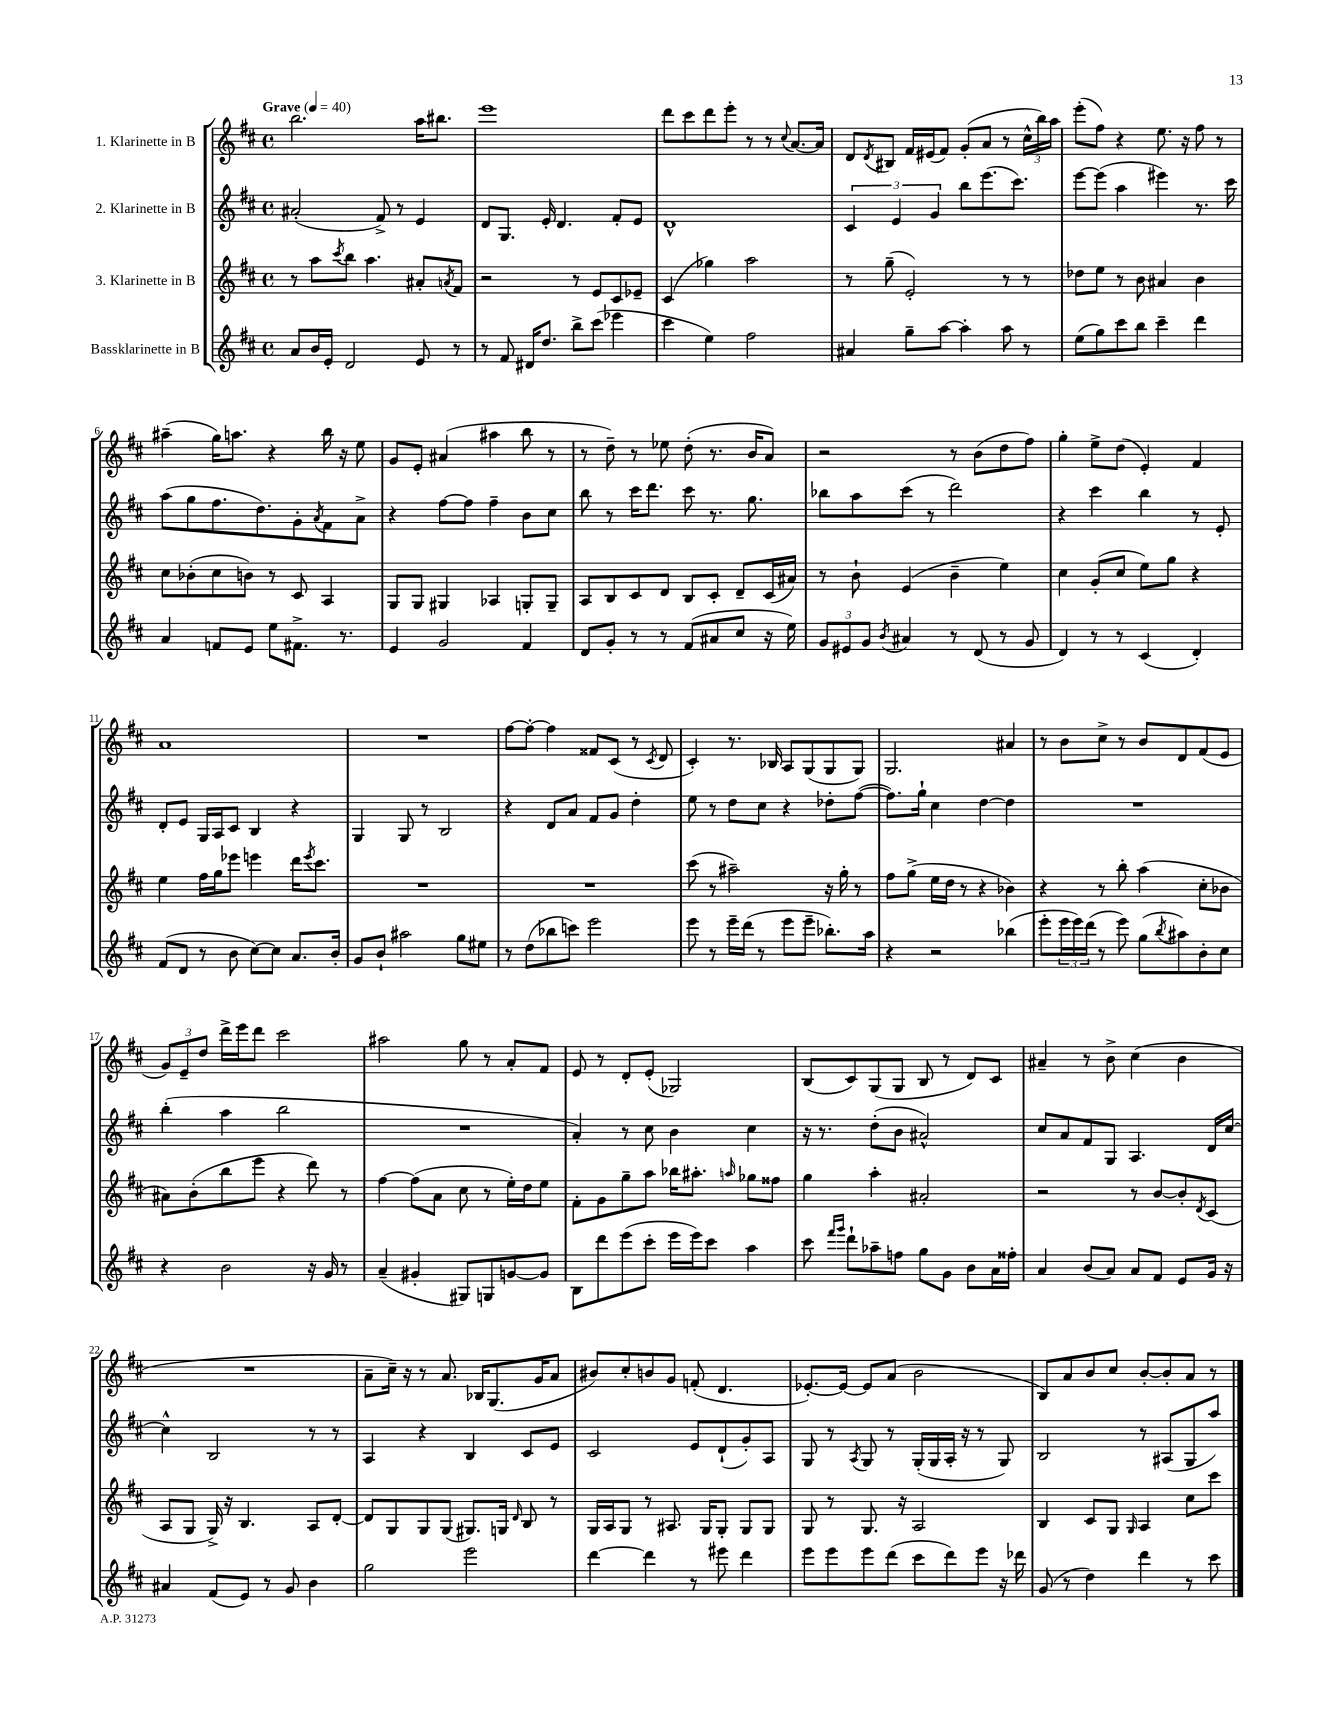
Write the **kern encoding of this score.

**kern	**kern	**kern	**kern
*part4	*part3	*part2	*part1
*staff4	*staff3	*staff2	*staff1
*I"Bassklarinette in B	*I"3. Klarinette in B	*I"2. Klarinette in B	*I"1. Klarinette in B
*clefG2	*clefG2	*clefG2	*clefG2
*k[f#c#]	*k[f#c#]	*k[f#c#]	*k[f#c#]
*M4/4	*M4/4	*M4/4	*M4/4
*met(c)	*met(c)	*met(c)	*met(c)
*MM40	*MM40	*MM40	*MM40
=1	=1	=1	=1
!	!	!	!LO:TX:a:B:t=Grave
8a/L	8r	(2a#X'/	2.bb\
16b/L	8aa\L	.	.
16e'/JJ	.	.	.
.	8qccc#/	.	.
2d/	8bb\J	.	.
.	4.aa\	.	.
.	.	8f#^/)	.
.	.	8r	.
8e/	8a#X'/L	4e/	16aa\KL
.	.	.	8.bb#X\J
.	8qan/	.	.
8r	8f#/J	.	.
=2	=2	=2	=2
8r	2r	8d/L	1eee
8f#/	.	8.G/J	.
16d#X/KL	.	.	.
8.dd/J	.	16e'/	.
.	.	4.d/	.
8bb^\L	8r	.	.
(8ccc#\J	8e/L	.	.
4eee-X\	8c#/	8f#'/L	.
.	8e-X~/J	8e/J	.
=3	=3	=3	=3
4ccc#\	(4c#/	1d^^	8ddd\L
.	.	.	8ccc#\
4ee\)	4gg-X\)	.	8ddd\
.	.	.	8eee'\J
2ff#\	2aa\	.	8r
.	.	.	8r
.	.	.	8qqcc#/
.	.	.	[8.a/L
.	.	.	16a/Jk]
=4	=4	=4	=4
4a#X/	8r	6c#/	8d/L
.	.	.	8qd/
.	(8gg~\	.	8B#X/J
.	.	6e/	.
8gg~\L	2e'/)	.	16f#/LL
.	.	.	(16e#X/J
.	.	6g/	.
[8aa\J	.	.	8f#/J)
4aa'\]	.	8bb\L	(8g'/L
.	.	(8.eee\	8a/J
8aa\	8r	.	8r
.	.	8.ccc#\J)	.
8r	8r	.	24cc#^^\LL
.	.	.	24bb\)
.	.	.	24aa\JJ
=5	=5	=5	=5
(8ee\L	8dd-X\L	[8eee\L	(8eee'\L
8gg\)	8ee\J	(8eee\J]	8ff#\J)
8ccc#\	8r	4aa\	4r
8bb\J	8b\	.	.
4ccc#~\	4a#X/	4eee#X\)	8.ee\
.	.	.	16r
4ddd\	4b\	8.r	8ff#\
.	.	.	8r
.	.	16ccc#\	.
!!LO:LB:g=z
=6	=6	=6	=6
4a/	8cc#\L	(8aa\L	(4aa#X~\
.	(8b-X'\	8gg\	.
8fn/L	8cc#\	8.ff#\	16gg\KL)
.	.	.	8.aan\J
8e/J	8bn\J)	.	.
.	.	8.dd\)	.
8ee\L	8r	.	4r
8.f#X^\J	8c#/	8g'\	.
.	.	8qa/	.
.	4A/	8f#\	16bb\
8.r	.	.	16r
.	.	8a^\J	8ee\
=7	=7	=7	=7
4e/	8G/L	4r	8g/L
.	8G/J	.	8e'/J
2g/	4G#X/	[8ff#\L	(4a#X/
.	.	8ff#\J]	.
.	4A-X/	4ff#~\	4aa#X\
4f#/	8Gn'/L	8b\L	8bb\
.	8G~/J	8cc#\J	8r
=8	=8	=8	=8
8d/L	8A/L	8bb\	8r
8g'/J	8B/	8r	8dd~\)
8r	8c#/	16ccc#\KL	8r
.	.	8.ddd\J	.
8r	8d/J	.	8ee-X\
(8f#/L	8B/L	8ccc#\	(8dd'\
8a#X/	8c#'/J	8.r	8.r
8cc#/J	8d~/L	.	.
.	.	8.gg\	16b/KL
16r	(16c#/L	.	8a/J)
16ee\)	16a#X/JJ)	.	.
=9	=9	=9	=9
12g/L	8r	8bb-X\L	2r
12e#X/	.	.	.
.	8b`\	8aa\	.
12g/J	.	.	.
8qb/	.	.	.
4a#X/	(4e/	(8ccc#\J	.
.	.	8r	.
8r	4b~\	2ddd\)	8r
(8d/	.	.	(8b\L
8r	4ee\)	.	8dd\
8g/	.	.	8ff#\J)
=10	=10	=10	=10
4d/)	4cc#\	4r	4gg'\
8r	(8g'/L	4ccc#\	8ee^\L
8r	8cc#/J	.	(8dd\J
(4c#/	8ee\L)	4bb\	4e'/)
.	8gg\J	.	.
4d'/)	4r	8r	4f#/
.	.	8e'/	.
!!LO:LB:g=z
=11	=11	=11	=11
(8f#/L	4ee\	8d'/L	1a
8d/J	.	8e/J	.
8r	16ff#\LL	16G/LL	.
.	16gg\J	16A/J	.
8b\	8eee-X\J	8c#/J	.
[8cc#\L)	4eeen\	4B/	.
8cc#\J]	.	.	.
8.a/L	16ddd\KL	4r	.
.	8qeee/	.	.
.	8.ccc#\J	.	.
16b'/Jk	.	.	.
=12	=12	=12	=12
8g/L	1r	4G/	1r
8b`/J	.	.	.
2aa#X\	.	8G/	.
.	.	8r	.
.	.	2B/	.
8gg\L	.	.	.
8ee#X\J	.	.	.
=13	=13	=13	=13
8r	1r	4r	[8ff#\L
(8dd\L	.	.	8ff#'\J_
8bb-X\	.	8d/L	4ff#\]
8cccn\J)	.	8a/J	.
2eee\	.	8f#/L	8f##X/L
.	.	8g/J	(8c#/J
.	.	4dd'\	8r
.	.	.	8qc#/
.	.	.	8d/
=14	=14	=14	=14
8eee\	(8ccc#\	8ee\	4c#'/)
8r	8r	8r	.
16eee~\LL	2aa#X~\)	8dd\L	8.r
(16ddd\JJ	.	.	.
8r	.	8cc#\J	.
.	.	.	16B-X/
8eee\L	.	4r	8A/L
8eee~\J	.	.	(8G/
8.bb-X'\L)	16r	8dd-X'\L	8G/
.	16gg'\	.	.
.	8r	([8ff#\J	8G/J)
16aa\Jk	.	.	.
=15	=15	=15	=15
4r	8ff#\L	8.ff#\L])	2.G/
.	(8gg^\J	.	.
.	.	16gg`\Jk	.
2r	16ee\LL	4cc#\	.
.	16dd\JJ	.	.
.	8r	.	.
.	4r	[4dd\	.
(4bb-X\	4b-X\)	4dd\]	4a#X/
=16	=16	=16	=16
8eee'\L	4r	1r	8r
24eee\L	.	.	8b\L
24eee\)	.	.	.
(24ddd\JJ	.	.	.
8r	8r	.	8cc#^\J
8eee\)	8bb'\	.	8r
(8gg\L	(4aa\	.	8b/L
8qbb/	.	.	.
8aa#X\)	.	.	8d/
8b'\	8cc#'\L	.	(8f#/
8cc#\J	8b-X\J	.	8e/J
!!LO:LB:g=z
=17	=17	=17	=17
4r	8a#X\L)	(4bb'\	12g/L)
.	.	.	12e~/
.	(8b'\	.	.
.	.	.	12dd/J
2b\	8bb\	4aa\	16ddd^\LL
.	.	.	16eee\J
.	8eee\J	.	8ddd\J
.	4r	2bb\	2ccc#\
16r	8ddd\)	.	.
16g/	.	.	.
8r	8r	.	.
=18	=18	=18	=18
(4a~/	[4ff#\	1r	2aa#X\
4g#X'/	(8ff#\L]	.	.
.	8a\J	.	.
8G#X/L)	8cc#\	.	8gg\
8Gn/	8r	.	8r
[8gn/	16ee'\LL)	.	8a'/L
.	16dd\J	.	.
8g/J]	8ee\J	.	8f#/J
=19	=19	=19	=19
8B\L	8f#'\L	4a'/)	8e/
8ddd\	8g\	.	8r
(8eee\	8gg~\	8r	8d'/L
8ccc#'\J	8aa\J	8cc#\	(8e'/J
16eee\LL	16bb-X\KL	4b\	2G-X/)
16eee\J)	8.aa#X'\J	.	.
8ccc#\J	.	.	.
.	16qqaan/	.	.
4aa\	8gg-X\L	4cc#\	.
.	8ff##X\J	.	.
=20	=20	=20	=20
8ccc#\	4gg\	16r	(8B/L
.	.	8.r	.
16qqfff#/LL	.	.	.
16qqggg/JJ	.	.	.
8ddd`\L	.	.	8c#/)
8aa-X~\	4aa'\	(8dd'\L	(8G/
8ffn\J	.	8b\J	8G/J
8gg\L	2a#X'/	2a#X^^/)	8B/
8g\J	.	.	8r
8b\L	.	.	8d/L)
16a\L	.	.	8c#/J
16ff##X'\JJ	.	.	.
=21	=21	=21	=21
4a/	2r	8cc#/L	4a#X~/
.	.	8a/	.
(8b/L	.	8f#/	8r
8a/J)	.	8G/J	8b^\
8a/L	8r	4.A/	(4cc#\
8f#/J	[8b/L	.	.
8e/L	8b'/]	.	4b\
.	8qd/	.	.
16g/Jk	(8c#/J	16d/LL	.
16r	.	[16cc#/JJ	.
!!LO:LB:g=z
=22	=22	=22	=22
4a#X/	8A/L	4cc#^^\]	1r
.	8G/J	.	.
(8f#/L	16G^/)	2B/	.
.	16r	.	.
8e/J)	4.B/	.	.
8r	.	.	.
8g/	.	.	.
4b\	8A/L	8r	.
.	[8d'/J	8r	.
=23	=23	=23	=23
2gg\	8d/L]	4A/	8a~\L
.	8G/	.	16cc#~\Jk)
.	.	.	16r
.	8G/	4r	8r
.	(8G/J	.	8.a/
2eee\	8.G#X/L)	4B/	.
.	.	.	16B-X/KL
.	.	.	(8.G/
.	16Gn/Jk	.	.
.	16qqd/	.	.
.	8B/	8c#/L	.
.	.	.	16g/K
.	8r	8e/J	8a/J
=24	=24	=24	=24
[4ddd\	16G/LL	2c#/	8b#X/L)
.	16A/J	.	.
.	8G/J	.	8cc#'/
4ddd\]	8r	.	8bn/
.	8.A#X/	.	8g/J
8r	.	8e/L	(8fn'/
.	16G/KL	.	.
8eee#X\	8G'/J	(8d`/	4.d/
4ddd\	8G/L	8g'/)	.
.	8G/J	8A/J	.
=25	=25	=25	=25
8eee\L	8G/	8G/	[8.e-X'/L)
8eee\	8r	8r	.
.	.	.	16e-/Jk_
.	.	8qA/	.
8eee\	8.G/	8G/	8e-/L]
(8ddd\J	.	8r	(8a/J
.	16r	.	.
8ccc#\L	2A/	(16G'/LL	2b\
.	.	16G/	.
8ddd\)	.	16A'/JJ	.
.	.	16r	.
8eee\J	.	8r	.
16r	.	8G/)	.
16ddd-X\	.	.	.
=26	=26	=26	=26
(8g/	4B/	2B/	8B/L)
8r	.	.	8a/
4dd\)	8c#/L	.	8b/
.	8G/J	.	8cc#/J
.	16qqG/	.	.
4ddd\	4A/	8r	[8b'/L
.	.	(8A#X/L	8b'/]
8r	8cc#\L	8G/	8a/J
8ccc#\	8ccc#\J	8aa/J)	8r
==	==	==	==
*-	*-	*-	*-
